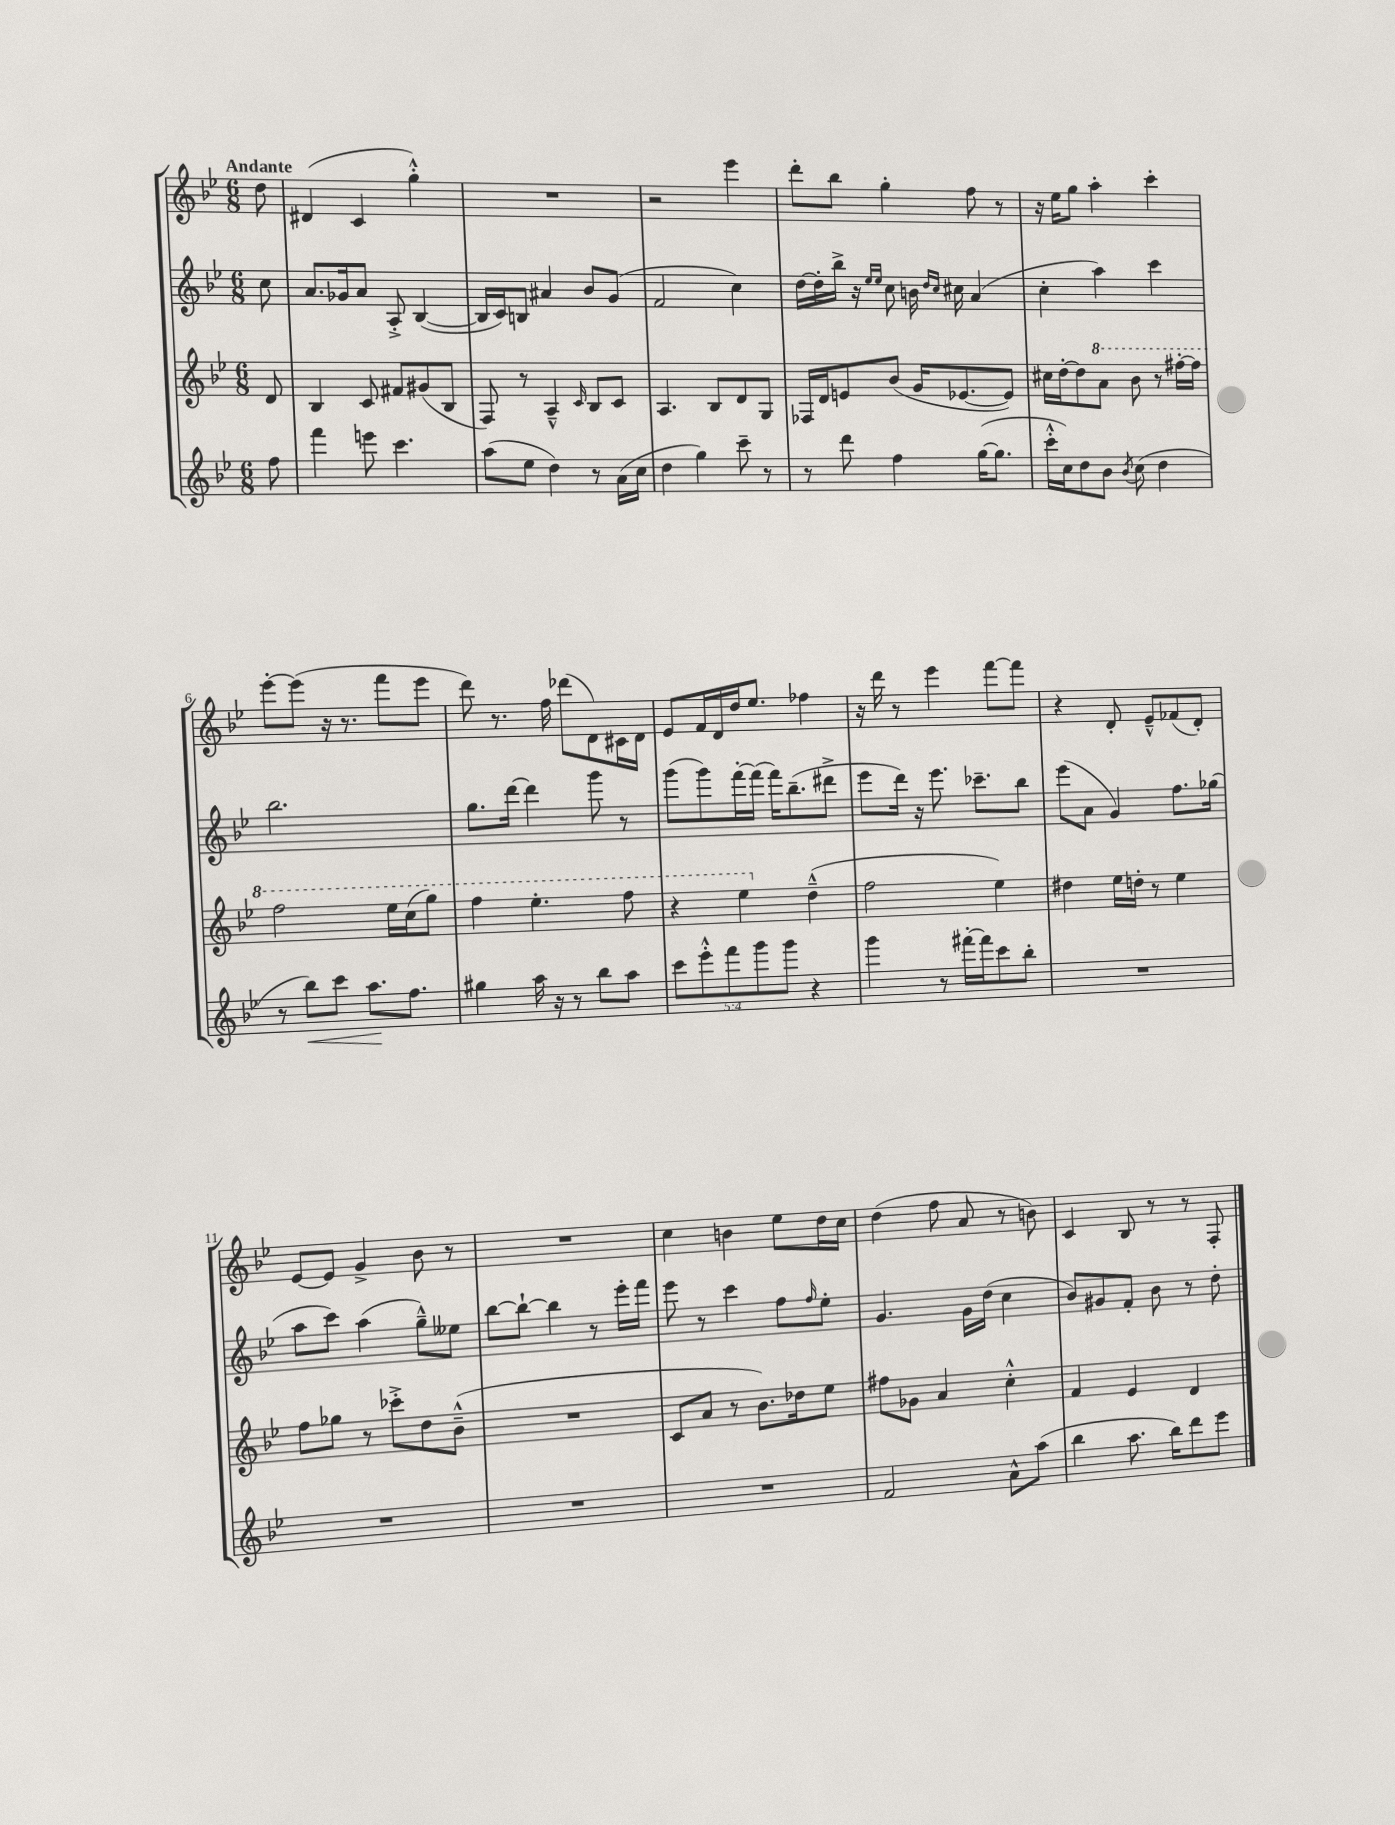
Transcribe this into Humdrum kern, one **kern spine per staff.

**kern	**kern	**kern	**kern
*staff4	*staff3	*staff2	*staff1
*clefG2	*clefG2	*clefG2	*clefG2
*k[b-e-]	*k[b-e-]	*k[b-e-]	*k[b-e-]
*M6/8	*M6/8	*M6/8	*M6/8
8ff	8d	8cc	8dd
=	=	=	=
4fff	4B-	8.a	(4d#
.	.	16g-	.
8eee	8c	8a	4c
4.ccc	8f#	8A'^	.
.	(8g#	([4B-	4gg'^^)
.	8B-	.	.
=	=	=	=
(8aa	8F)	16B-]	2.r
.	.	16c)	.
8ee-	8r	8B	.
4dd)	4A~^^	4a#	.
.	16qqc	.	.
8r	8B-	8b-	.
(16a	8c	(8g	.
16cc	.	.	.
=	=	=	=
4dd	4.A	2f	2r
4gg)	.	.	.
.	8B-	.	.
8ccc~	8d	4cc)	4eee-
8r	8G	.	.
=	=	=	=
8r	16F-	[16dd	8ddd'
.	16d	16dd']	.
8ddd	8e	16bb-^	8bb-
.	.	16r	.
.	.	16qqee-	.
.	.	16qqee-	.
4ff	(8b-	8cc	4gg'
.	16g	16b	.
.	.	16qqdd	.
.	.	16qqcc	.
.	[8.e-	16cc#	.
([16gg	.	(4a	8ff
8.gg]	.	.	.
.	8e-])	.	8r
=	=	=	=
16ccc'^^	16cc#	4cc'	16r
16cc)	[16dd'	.	16ee-
8dd	8dd]	.	8gg
8b-	8aa	4aa)	4aa'
8qb-	.	.	.
(8cc	8bb-	.	.
4dd	8r	4ccc	4ccc'
.	[16fff#'	.	.
.	16fff#]	.	.
=	=	=	=
8r	2fff	2.bb-	[8eee-'
8bb-)	.	.	(8eee-]
8ccc	.	.	16r
.	.	.	8.r
8.aa	.	.	.
.	16eee-	.	8fff
8.ff	(16ccc	.	.
.	8ggg)	.	8eee-
=	=	=	=
4gg#	4fff	8.gg	8ddd)
.	.	.	8.r
.	.	[16ddd	.
16aa	4.eee-'	4ddd]	.
16r	.	.	16ff
8r	.	.	(8ddd-
8bb-	.	8ggg	8d)
8aa	8fff	8r	16c#
.	.	.	16d
=	=	=	=
10ccc	4r	(8ggg	8e-
10eee-'^^	.	.	.
.	.	8ggg)	16f
.	.	.	16d
10fff	.	.	.
.	4eee-	[16fff'	16dd
10ggg	.	.	.
.	.	(16fff]	8.ee-
.	.	16fff)	.
10ggg	.	.	.
.	.	(8.bb-~	.
4r	(4dd~^^	.	4ff-
.	.	8ddd#^	.
=	=	=	=
4ggg	2ff	8eee-	16r
.	.	.	16ddd
.	.	16ddd)	8r
.	.	16r	.
8r	.	8.eee-	4eee-
[16fff#'	.	.	.
16fff#]	.	8.ccc-~	.
8ccc	4ee-)	.	[8fff
8bb-'	.	8bb-	8fff]
=	=	=	=
2.r	4dd#	(8eee-	4r
.	.	8a	.
.	16ee-	4g)	8d'
.	16dd'	.	.
.	8r	.	8e-~^^
.	4ee-	8.ff	(8f-
.	.	.	8d')
.	.	(16gg-	.
=	=	=	=
2.r	8ff	8aa	[8e-
.	8gg-	8ccc)	8e-]
.	8r	(4aa	4g^
.	8ccc-'^	.	.
.	8dd	8gg~^^)	8b-
.	(8b-~^^	8ee--	8r
=	=	=	=
2.r	2.r	[8bb-	2.r
.	.	8bb-`_	.
.	.	4bb-]	.
.	.	8r	.
.	.	16eee-'	.
.	.	16fff	.
=	=	=	=
2.r	8c	8eee-	4cc
.	8a	8r	.
.	8r	4ccc	4b
.	8.b-)	.	.
.	.	8ff	8ee-
.	16dd-	.	.
.	.	16qqff	.
.	8ee-	8ee-'	16dd
.	.	.	16cc
=	=	=	=
2f	8ff#	4.g	(4dd
.	8g-	.	.
.	4a	.	8ff
.	.	16g	8a
.	.	(16dd	.
8a^^	4cc'^^	4cc	8r
(8aa	.	.	8b)
=	=	=	=
4bb-	4f	8b-)	4c
.	.	8g#	.
8.aa	4e-	8f'	8B-
.	.	8b-	8r
16bb-)	.	.	.
8ddd	4d	8r	8r
8eee-	.	8dd'	8F'
==	==	==	==
*-	*-	*-	*-
